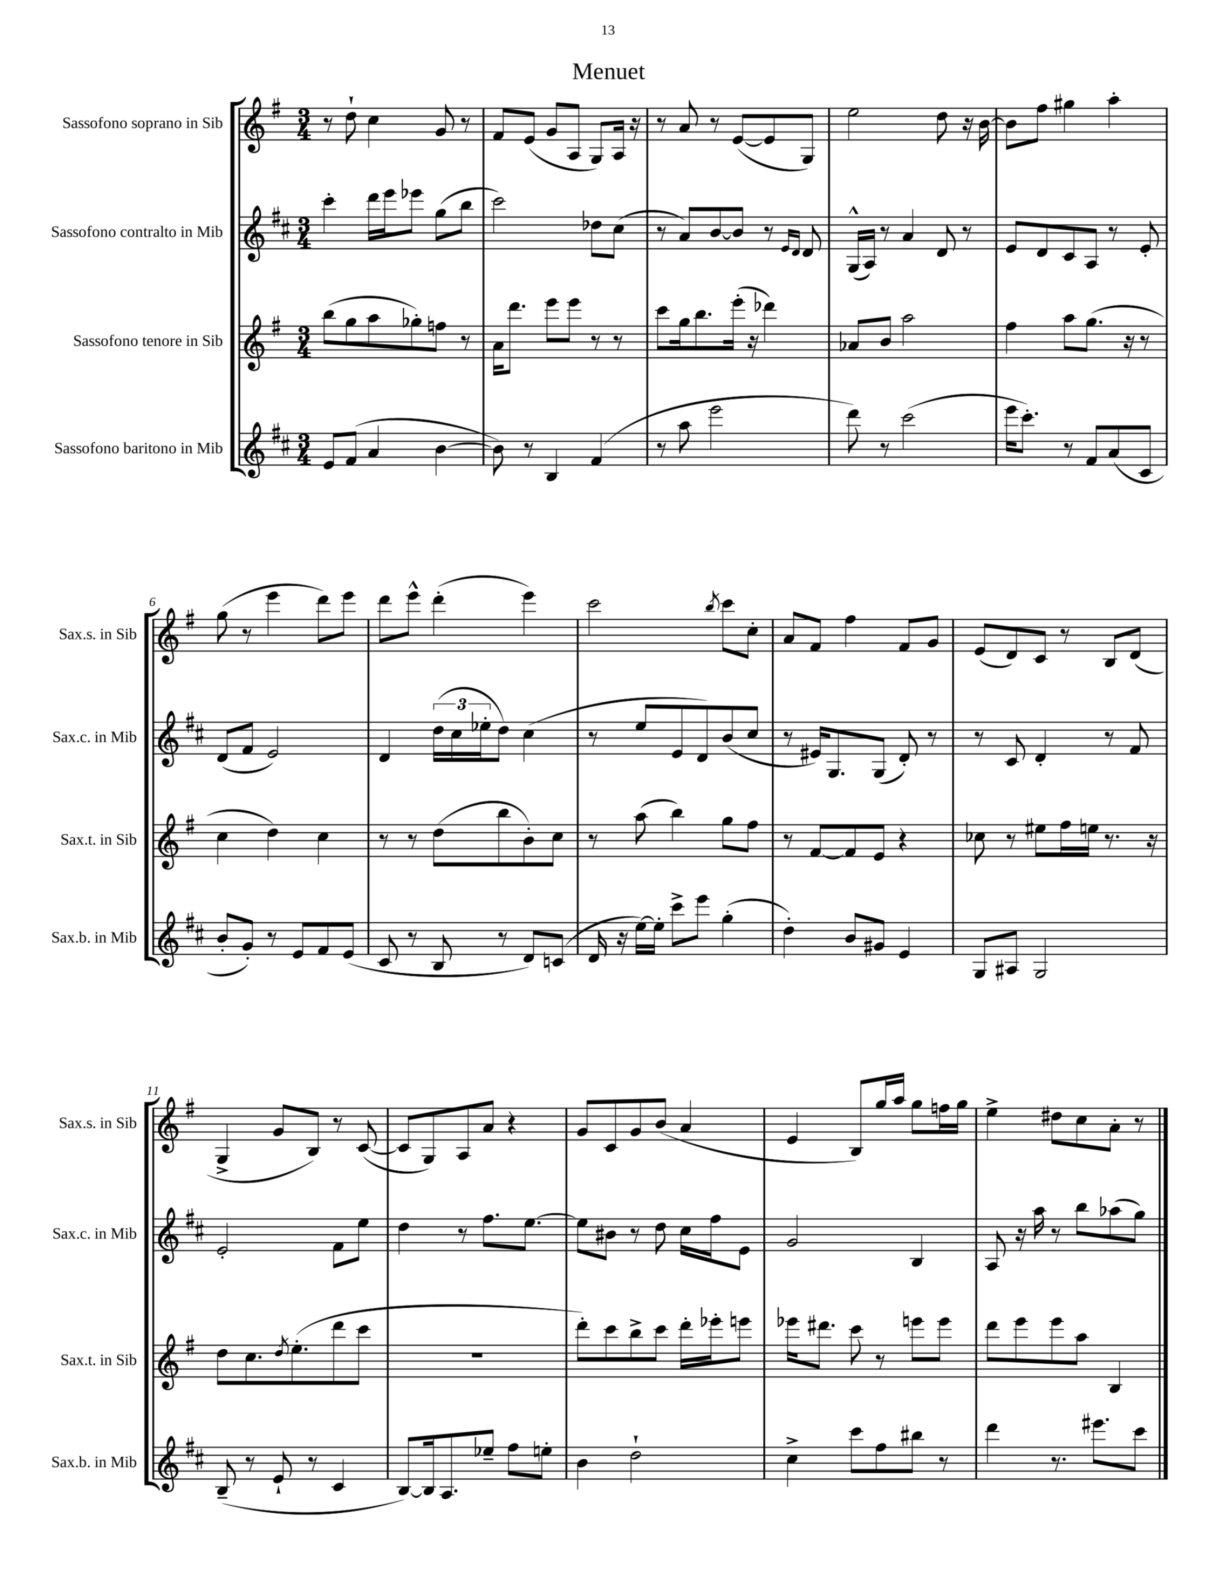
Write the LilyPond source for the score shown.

\header { title = "Menuet" }
<<
\new StaffGroup <<
\new Staff = "s0" \with { instrumentName = "Sassofono soprano in Sib" shortInstrumentName = "Sax.s. in Sib" } {
    \clef treble \key g \major \numericTimeSignature \time 3/4
    r8 d''8-! c''4 g'8 r8 |
    fis'8 e'8( g'8 a8 g8) a16 r16 |
    r8 a'8 r8 e'8~( e'8 g8) |
    e''2 d''8 r16 b'16~ |
    b'8 fis''8 gis''4 a''4-. |
    g''8( r8 e'''4 d'''8) e'''8 |
    d'''8 e'''8-^ d'''4-.( e'''4) |
    c'''2 \acciaccatura { b''8 } c'''8 c''8-. |
    a'8 fis'8 fis''4 fis'8 g'8 |
    e'8( d'8) c'8 r8 b8 d'8( |
    g4-> g'8 b8) r8 c'8~( |
    c'8 g8) a8 a'8 r4 |
    g'8 c'8 g'8 b'8( a'4 |
    e'4 b8) g''16 a''16 g''8 f''16 g''16 |
    e''4-> dis''8 c''8 a'8-. r8 \bar "|." |
}
\new Staff = "s1" \with { instrumentName = "Sassofono contralto in Mib" shortInstrumentName = "Sax.c. in Mib" } {
    \clef treble \key d \major \numericTimeSignature \time 3/4
    cis'''4-. d'''16 e'''16 ees'''8 g''8( b''8 |
    cis'''2) des''8 cis''8( |
    r8 a'8) b'8~ b'8 r8 \grace { e'16 d'16 } d'8 |
    g16-^( a16) r8 a'4 d'8 r8 |
    e'8 d'8 cis'8 a8 r8 e'8-. |
    d'8( fis'8 e'2) |
    d'4 \tuplet 3/2 { d''16( cis''16 ees''16-. } d''8) cis''4( |
    r8 e''8 e'8 d'8) b'8( cis''8 |
    r8 eis'16) g8. g8( d'8-.) r8 |
    r8 cis'8 d'4-. r8 fis'8 |
    e'2-. fis'8 e''8 |
    d''4 r8 fis''8. e''8.~ |
    e''8 bis'8 r8 d''8 cis''16 fis''16 e'8 |
    g'2 b4 |
    a8 r16 a''16 r8 b''8 aes''8( g''8) \bar "|." |
}
\new Staff = "s2" \with { instrumentName = "Sassofono tenore in Sib" shortInstrumentName = "Sax.t. in Sib" } {
    \clef treble \key g \major \numericTimeSignature \time 3/4
    b''8( g''8 a''8 ges''8-.) f''8 r8 |
    a'16 d'''8. e'''8 e'''8 r8 r8 |
    c'''8 g''16 b''8. e'''16-.( r16 des'''4) |
    aes'8 b'8 a''2 |
    fis''4 a''8 g''8.( r16 r8 |
    c''4 d''4) c''4 |
    r8 r8 d''8( b''8 b'8-.) c''8 |
    r8 a''8( b''4) g''8 fis''8 |
    r8 fis'8~ fis'8 e'8 r4 |
    ces''8 r8 eis''8 fis''16 e''16 r8. r16 |
    d''8 c''8. \acciaccatura { d''8 } e''8.-.( d'''8 c'''8 |
    R2. |
    d'''8-.) c'''8 b''8-> c'''8 d'''16-. ees'''16-. e'''8 |
    ees'''16 dis'''8. c'''8 r8 e'''8 e'''8 |
    d'''8 e'''8 e'''8 a''8 b4 \bar "|." |
}
\new Staff = "s3" \with { instrumentName = "Sassofono baritono in Mib" shortInstrumentName = "Sax.b. in Mib" } {
    \clef treble \key d \major \numericTimeSignature \time 3/4
    e'8 fis'8( a'4 b'4~ |
    b'8) r8 b4 fis'4( |
    r8 a''8 e'''2 |
    d'''8) r8 cis'''2( |
    e'''16 cis'''8.-.) r8 fis'8 a'8( cis'8 |
    b'8-. g'8-.) r8 e'8 fis'8 e'8( |
    cis'8 r8 b8 r8 d'8) c'8( |
    d'16 r16 e''16~) e''16-. cis'''8-> e'''8 g''4-.( |
    d''4-.) b'8 gis'8 e'4 |
    g8 ais8 g2 |
    b8--( r8 e'8-! r8 cis'4 |
    b8~) b16 a8. ees''8-- fis''8 e''8-. |
    b'4 d''2-! |
    cis''4-> cis'''8 fis''8 bis''8 r8 |
    d'''4 r8. eis'''8. cis'''8 \bar "|." |
}
>>
>>
